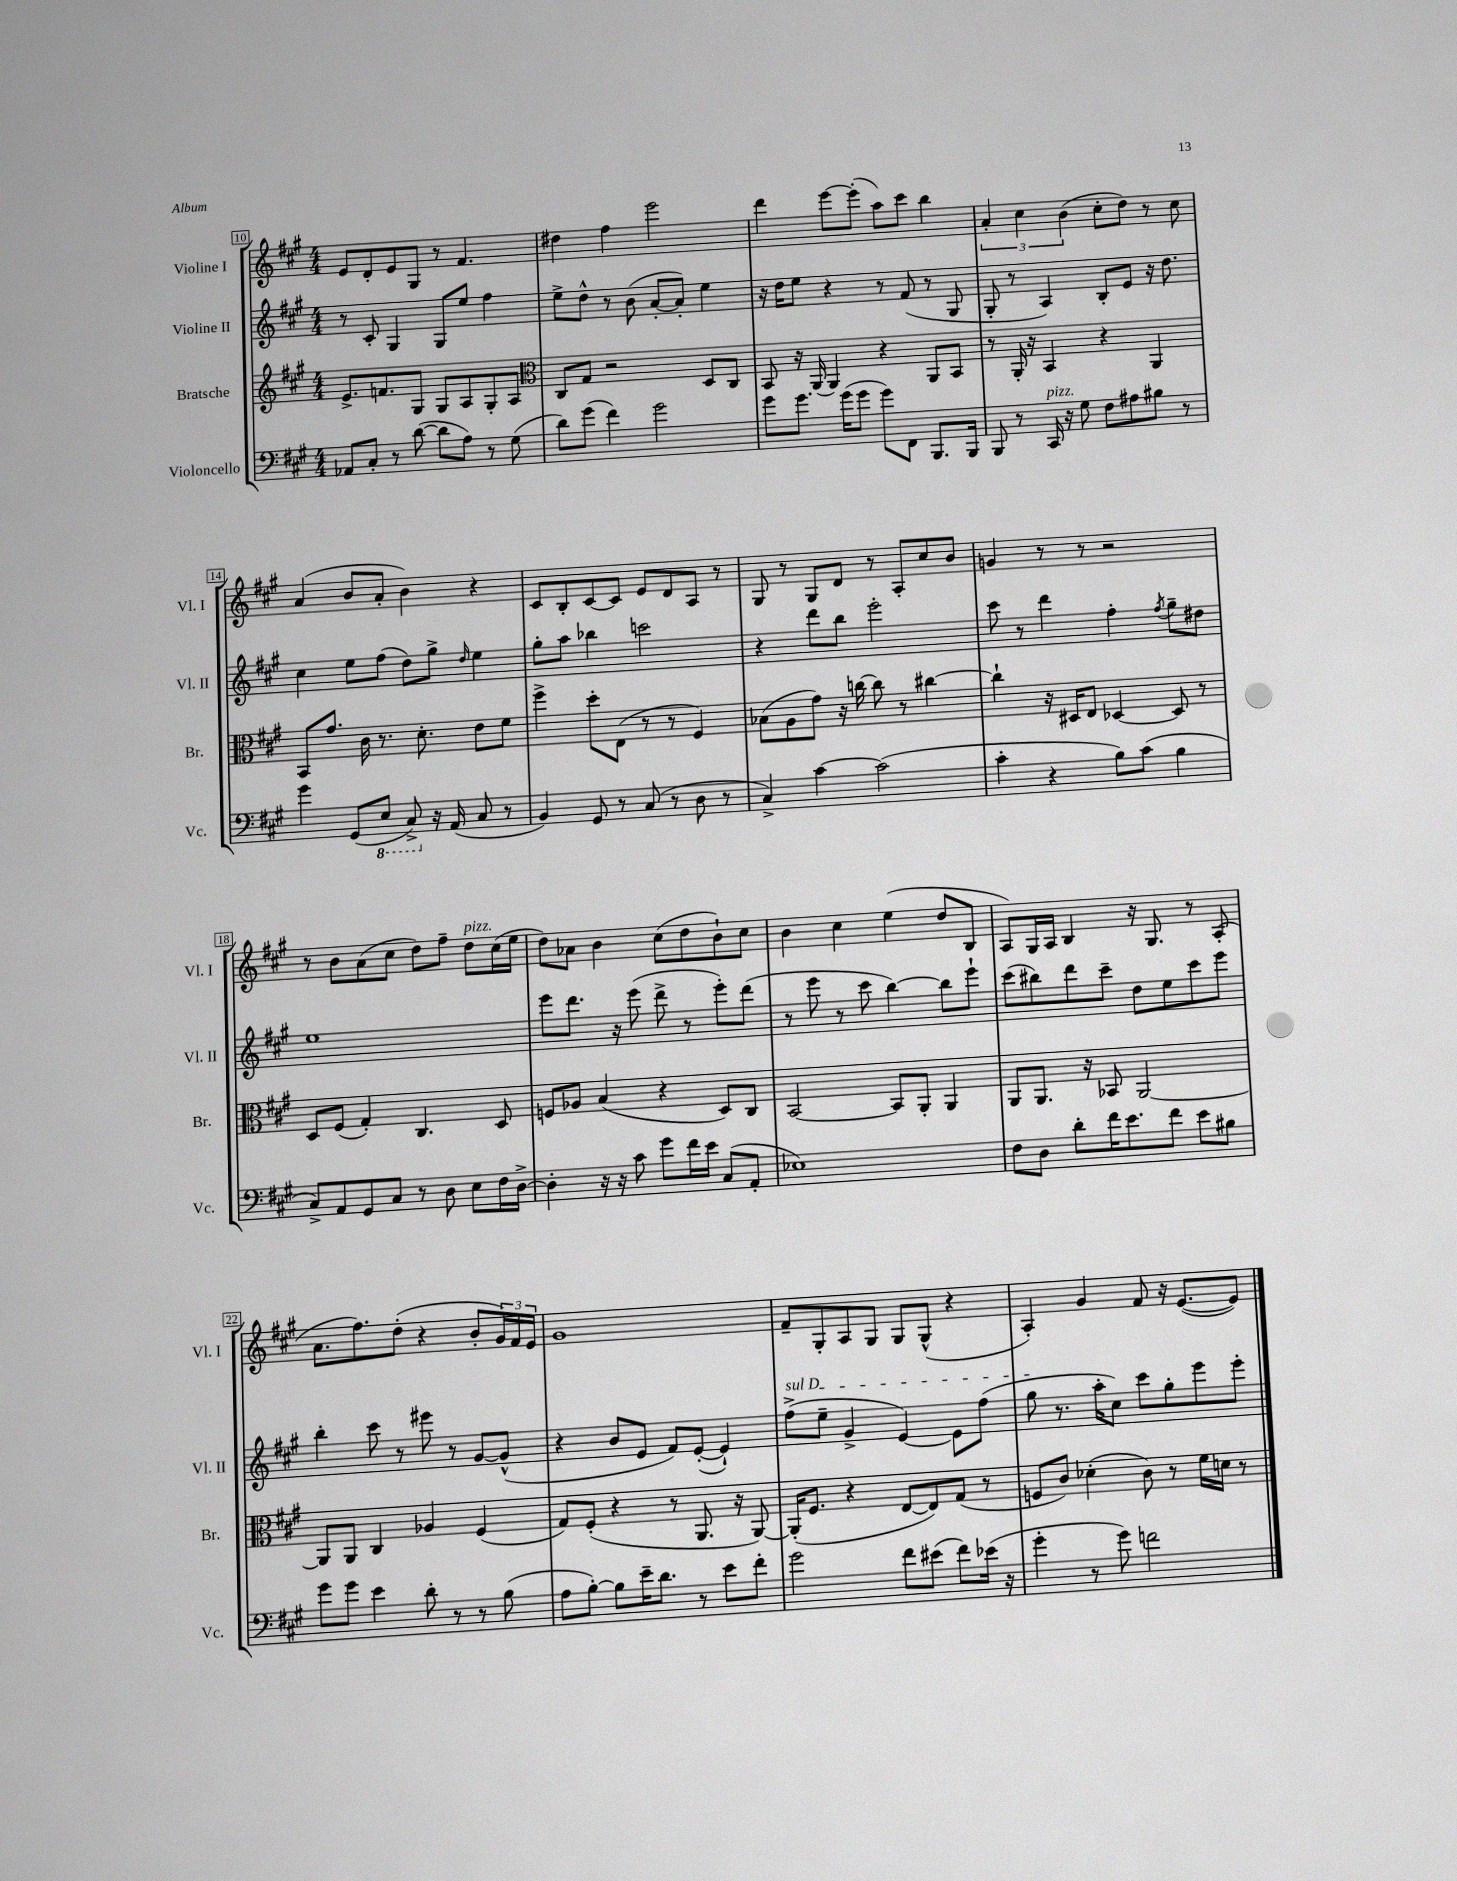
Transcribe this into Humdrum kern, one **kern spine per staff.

**kern	**kern	**kern	**kern
*staff4	*staff3	*staff2	*staff1
*clefF4	*clefG2	*clefG2	*clefG2
*k[f#c#g#]	*k[f#c#g#]	*k[f#c#g#]	*k[f#c#g#]
*M4/4	*M4/4	*M4/4	*M4/4
8AA-	8.e^	8r	8e
8C#'	.	8c#'	8d'
.	8.f	.	.
8r	.	4G#	8e
([8d	8G#	.	8G#
8d]	8G#	8G#	8r
8A)	8A	8ee	4.f#
8r	8G#'	4ff#	.
(8G#	8A	.	.
=	=	=	=
*	*clefC3	*	*
8d)	8C#	8ee^	4dd#
(8g#	8G#	8dd^^	.
4f#)	2r	8r	4ff#
.	.	(8b	.
2g#	.	[8a'	2eee
.	.	8a'])	.
.	8D	4ee	.
.	8C#	.	.
=	=	=	=
8g#	8BB	16r	4ddd
.	.	16dd	.
8.g#	16r	8ee	.
.	(16AA	.	.
.	4AA)	4r	[8eee
(16g#	.	.	.
8g#	.	.	(8eee']
8g#)	4r	8r	8aa)
8FF#	.	(8f#	8ccc#
8.BBB	8AA	8r	4bb
.	8BB	8G#	.
16BBB	.	.	.
=	=	=	=
8BBB	8r	8G#'	6a'
8r	16AA'	8r	.
.	.	.	6cc#
.	16r	.	.
16CC#	4BB	4A)	.
16r	.	.	.
.	.	.	(6b
8G#	.	.	.
8F#	4r	8B'	8cc#'
8A#	.	8e	8dd)
8B#	4AA	16r	8r
.	.	8.dd	.
8r	.	.	8cc#
=	=	=	=
4g#	8BB	4cc#	(4a
.	8.g#	.	.
(8GG#	.	8ee	8b
.	16c#	.	.
8EE	8.r	(8ff#	8a'
8CC#^)	.	8dd)	4b)
.	8.d'	.	.
16r	.	8gg#^	.
(16AA	.	.	.
.	.	16qqdd	.
8C#	8e	4ee	4r
8r	8f#	.	.
=	=	=	=
4BB)	4ff#^	8gg#'	8c#
.	.	8aa	8B'
8GG#	8dd'	4bb-	[8c#
8r	(8E	.	8c#]
(8C#	8r	2ccc	8e
8r	8r	.	8d
8D	4F#)	.	8A
8r	.	.	8r
=	=	=	=
4C#^)	(8B-	4r	8G#
.	8A	.	8r
[4c#	8g#)	8ddd	8G#
.	16r	8bb	8d
.	[16cc	.	.
(2c#]	8cc]	2eee'	8r
.	8r	.	8A'
.	[4cc#	.	8cc#
.	.	.	8b
=	=	=	=
4c#'	4cc#`]	8ccc#	4g
.	.	8r	.
4r	16r	4ddd	8r
.	16D#	.	.
.	8E	.	8r
8B)	[4D-	4ff#'	2r
(8c#	.	.	.
.	.	8qff#	.
4B	8D-]	8gg#~	.
.	8r	8dd#	.
=	=	=	=
8C#^)	8D	1ee	8r
8AA	(8F#	.	8b
8GG#	4G#')	.	(8a
8C#	.	.	8cc#
8r	4.C#	.	8dd)
8D	.	.	8ff#~
8E	.	.	8dd
16F#	8D	.	(16cc#
[16D^	.	.	16ee
=	=	=	=
4D']	8F	8eee	8dd)
.	8A-	8.ddd	8a-
16r	(4B	.	4b
16r	.	16r	.
8c#	.	(8eee	.
8g#	4r	8ddd^	(8cc#
16f#	.	8r	8dd
16e	.	.	.
(8C#	8D)	8eee')	8b`)
8AA'	8C#	(8ddd	8cc#
=	=	=	=
1E-)	[2BB	8r	4b
.	.	8eee	.
.	.	8r	4cc#
.	.	8ccc#	.
.	8BB]	[4bb)	(4ee
.	8AA'	.	.
.	4AA	8bb]	8dd
.	.	8eee`	8B
=	=	=	=
8F#	8AA	(8ccc#	8A)
8D	8.AA	8bb#)	16G#
.	.	.	16A
8d'	.	8ddd	4B
.	16r	.	.
16f#	8BB-	8ccc#~	.
8.e	.	.	.
.	[2AA	8dd	16r
.	.	.	8.G#
8f#	.	8ee	.
8e	.	8ccc#	8r
8B#	.	8eee	(8A'
=	=	=	=
8g#	8AA]	4bb'	8.a
8g#	8AA	.	.
.	.	.	8.ff#)
4e	4C#	8ccc#	.
.	.	8r	(8dd'
8d'	4A-	8eee#	4r
8r	.	8r	.
8r	(4F#	[8g#	8b'
(8B	.	(8g#^^]	24g#)
.	.	.	24f#
.	.	.	24e
=	=	=	=
8A	8G#)	4r	1g#
[8B')	(8F#'	.	.
8B]	4r	8b	.
16e~	.	8e	.
8.d	.	.	.
.	8r	8f#)	.
8r	8.AA	([8e'	.
8e	.	4e`])	.
.	16r	.	.
8f#'	[8AA)	.	.
=	=	=	=
2g#	(16AA']	(8ff#^	8f#~
.	8.F#	.	.
.	.	8ee~	8G#'
.	4r	4g#^	8A
.	.	.	8G#
8f#	[8E	[4e)	8G#
(8e#	8E])	.	(8G#^^
8f#)	(8G#	8e]	4r
(16e-	8r	(8ff#	.
16r	.	.	.
=	=	=	=
4g#'	8F	8gg#	4A')
.	8c#)	8.r	.
8r	(4d-'	.	4g#
.	.	16aa'	.
8g#)	.	8cc#)	.
2f	8c#)	8ccc#	8f#
.	8r	8gg#'	16r
.	.	.	([8.e
.	16f#	8eee	.
.	16d	.	.
.	8r	8eee'	8e])
==	==	==	==
*-	*-	*-	*-
